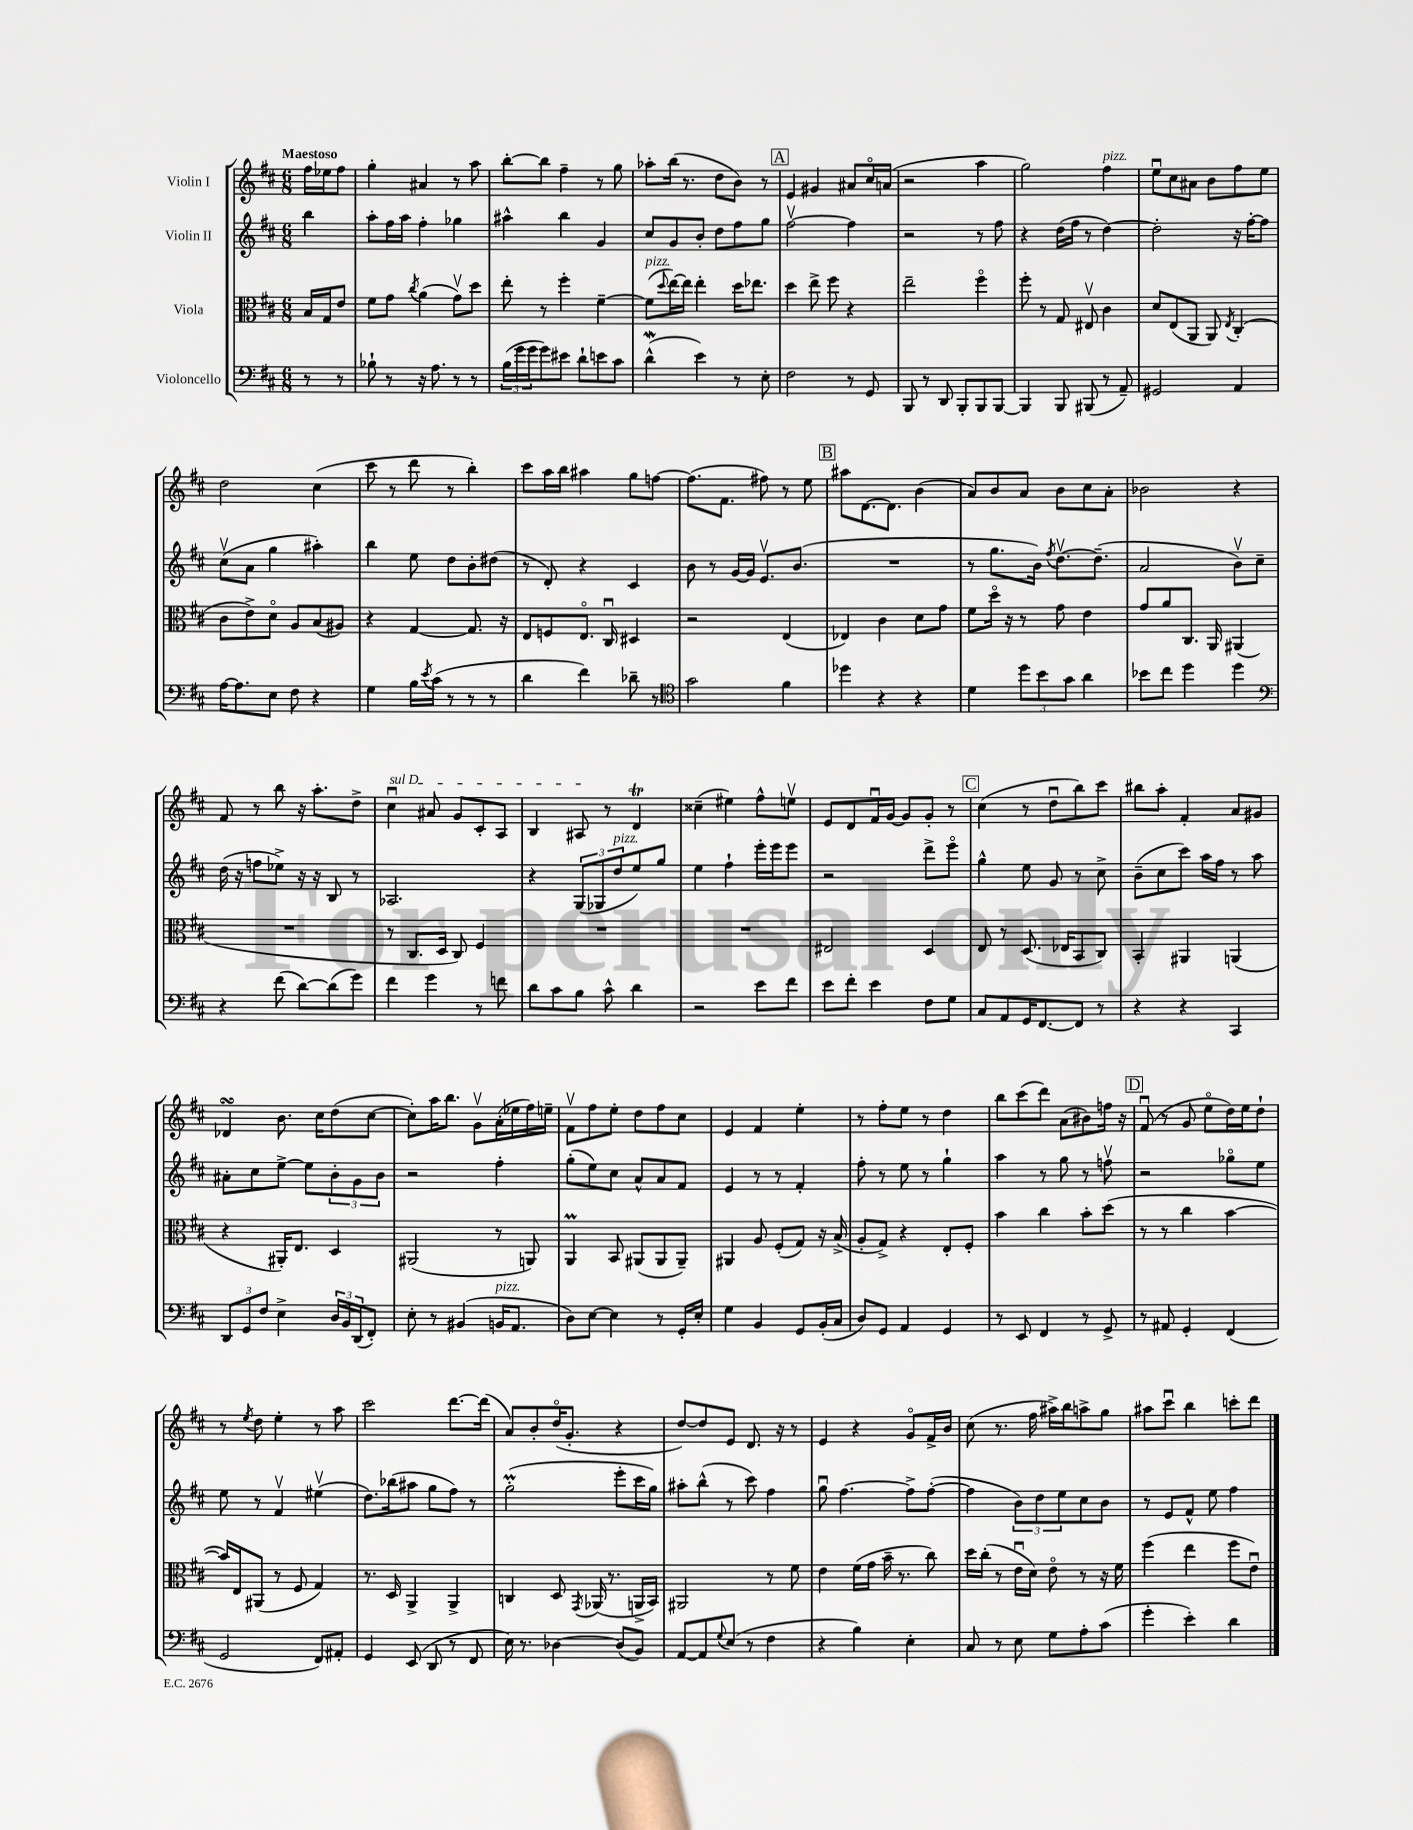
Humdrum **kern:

**kern	**kern	**kern	**kern
*staff4	*staff3	*staff2	*staff1
*clefF4	*clefC3	*clefG2	*clefG2
*k[f#c#]	*k[f#c#]	*k[f#c#]	*k[f#c#]
*M6/8	*M6/8	*M6/8	*M6/8
8r	16B	4bb	16ff#
.	16G	.	16ee-
8r	8e	.	8ff#
=	=	=	=
8B-`	8f#	8aa'	4gg'
8r	8g	16ff#	.
.	.	16aa	.
.	8qcc#	.	.
16r	(4a	4ff#'	4a#
8.A	.	.	.
8r	8gv)	4gg-	8r
8r	8dd	.	8aa
=	=	=	=
(24B	8ee'	4aa#^^	[8bb'
24g	.	.	.
24g	.	.	.
8g)	8r	.	8bb]
8e#	4ff#'	4bb	4ff#~
8d`	.	.	.
8e	[4f#~	4g	8r
8c#	.	.	8gg
=	=	=	=
(4d^^	(8f#]	8cc#	8aa-'
.	8qqdd	.	.
.	[16ee)	8g	(16bb
.	16ee]	.	8.r
4e)	4ee'	8b'	.
.	.	8dd	8dd
8r	16dd	8ff#	8b)
.	8.ee-	.	.
8E'	.	8gg	8r
=	=	=	=
2F#	4dd	[2ff#v	4e
.	8ee^	.	4g#
.	8ff#	.	.
8r	4r	4ff#]	8a#
8GG	.	.	16cc#o
.	.	.	(16a
=	=	=	=
8BBB	2ee~	2r	2r
8r	.	.	.
8DD	.	.	.
8BBB'	.	.	.
8BBB	4ff#o	8r	4aa
[8BBB	.	8ff#	.
=	=	=	=
4BBB]	8ff#'	4r	2gg)
.	8r	.	.
8BBB	8G	(16dd	.
.	.	16ff#	.
(8BBB#	8E#v	8r	.
8r	4c#	[4dd)	4ff#
8AA~)	.	.	.
=	=	=	=
2GG#	8d	2dd']	8eeu
.	(8E	.	8cc#
.	8AA	.	8a#
.	8AA)	.	8b
.	8qE	.	.
4AA	(4C#'	16r	8ff#
.	.	[16ff#'	.
.	.	8ff#]	8ee
=	=	=	=
[16A	8c#	(8cc#v	2dd
8.A]	.	.	.
.	8e^)	8a	.
8E	8do	4gg	.
8F#	8A	.	.
4r	(8B	4aa#')	(4cc#
.	8A#)	.	.
=	=	=	=
4G	4r	4bb	8ccc#
.	.	.	8r
16B	[4G	8ee	8ddd
8qe	.	.	.
(16c#	.	.	.
8r	.	8dd	8r
8r	8.G]	8b'	4bb')
8r	.	(8dd#	.
.	16r	.	.
=	=	=	=
4d	8E	8r	8ccc#
.	8F	8d')	16aa
.	.	.	16bb
4f#)	8.Eo	4r	4aa#
.	16C#u	.	.
8d-~	4D#	4c#	8gg
8r	.	.	[8ff
=	=	=	=
*clefC4	*	*	*
2g	2r	8b	(8.ff]
.	.	8r	.
.	.	.	8.f#
.	.	[16g	.
.	.	16g]	.
.	.	8.ev	8ff#)
4f#	(4E	.	8r
.	.	(8.b	.
.	.	.	8ee
=	=	=	=
4dd-	4E-)	2.r	8aa#
.	.	.	[8.d
4r	4c#	.	.
.	.	.	8.d]
4r	8d	.	(4b
.	8g	.	.
=	=	=	=
4d	8f#	8r	8a)
.	16ddo	8.gg	8b
.	16r	.	.
12dd	8r	.	8a
.	.	16b)	.
12b	.	.	.
.	.	8qff#	.
.	8g	[8.ddv	8b
12g	.	.	.
4a	4e	.	8cc#
.	.	(8.dd~]	.
.	.	.	8a'
=	=	=	=
8b-	8g	2a	2b-
8cc#	8a	.	.
4dd	8.C#	.	.
.	16AA	.	.
4dd	(4AA#	8bv)	4r
.	.	8cc#~	.
=	=	=	=
*clefF4	*	*	*
4r	2.r	(16dd	8f#
.	.	16r	.
.	.	8ff	8r
(8f#	.	8ee-^)	8bb
[8d)	.	16r	16r
.	.	16r	8.aa'
(8d]	.	8B	.
8g)	.	8r	8dd^
=	=	=	=
4f#	8r	2.A-	4cc#u
.	8.C#	.	.
4g	.	.	8a#
.	16D	.	.
.	8C#)	.	8g
8r	4F#	.	8c#'
8f	.	.	8A
=	=	=	=
8d	2.r	4r	4B
8c#	.	.	.
8B	.	(12G	8A#
.	.	12G-	.
8c#^^	.	.	8r
.	.	12dd	.
4d	.	8ee)	4d
.	.	8gg	.
=	=	=	=
2r	2.r	4ee	(4cc##~
.	.	4ff#`	4ee#)
8e	.	16eee'	8ff#^^
.	.	16eee	.
8f#	.	8eee	8eev
=	=	=	=
8e	2E#	2r	8e
8f#'	.	.	8d
4e	.	.	16f#u
.	.	.	[16g
.	.	.	8g]
8F#	4D	8ddd^	8g'
8G	.	8eeeo	8r
=	=	=	=
8C#	8E	4gg^^	(4cc#
8AA	8r	.	.
16GG	(8.D	8ee	8r
[8.FF#	.	.	.
.	.	8g	8ddu
.	16E-	.	.
8FF#]	8BB	8r	8bb)
8r	8C#)	8cc#^	8ccc#
=	=	=	=
4r	4BB'	(8b~	8bb#
.	.	8cc#	8aa'
4r	4AA#	8ccc#)	4f#'
.	.	16aa	.
.	.	16ff#	.
4CC#	(4AA	8r	8a
.	.	8aa	8g#
=	=	=	=
12DD	4r	8a#'	4d-
12GG	.	.	.
.	.	8cc#	.
12F#	.	.	.
4E^	16AA#')	[8ee^	8.b
.	8.E	.	.
.	.	8ee]	.
.	.	.	16cc#
24D	4D	12b'	(8dd
24BB	.	.	.
(24DD	.	12g	.
8FF#')	.	.	[8cc#
.	.	12b	.
=	=	=	=
8E'	(2AA#	2r	8cc#'])
8r	.	.	16aa
.	.	.	8.bb
(4BB#	.	.	.
.	.	.	8gv
16BB	8r	4ff#'	(16a'
8.AA	.	.	16ee-
.	8AA)	.	16ff#)
.	.	.	16ee~
=	=	=	=
8D)	4AA	(8gg'	8f#v
[8E	.	8ee)	8ff#
4E]	8BB	8cc#	8ee'
.	(8AA#	8a^^	8dd
8r	8AA#	8a	8ff#
16GG'	8AA#~)	8f#	8cc#
16E'	.	.	.
=	=	=	=
4G	4AA#	4e	4e
4BB	8A	8r	4f#
.	(8F#'	8r	.
8GG	8G)	4f#'	4ee'
(16BB'	16r	.	.
16C#	(16B^	.	.
=	=	=	=
8D)	8A'	8ff#'	8r
8GG	8G^)	8r	8ff#'
4AA	4r	8ee	8ee
.	.	8r	8r
4GG	8E'	4gg`	4dd
.	8F#'	.	.
=	=	=	=
8r	4b	4aa	8bb
8EE	.	.	(8ccc#
4FF#	4cc#	8r	8ddd)
.	.	8gg	(8a
8r	8b'	8r	8b#)
8GG^	(8dd	8ffv	16ff
.	.	.	16r
=	=	=	=
8r	8r	2r	(8f#u
8AA#	8r	.	8r
4GG'	4cc#	.	8g
.	.	.	8eeo
(4FF#	[4b	8gg-o	16dd)
.	.	.	16ee
.	.	8ee	8dd`
=	=	=	=
2GG	16b])	8ee	8r
.	16E	.	.
.	.	.	8qee
.	(8AA#	8r	8dd
.	8r	4f#v	4ee'
.	8F#	.	.
8FF#)	4G)	(4ee#v	8r
8AA#'	.	.	8aa
=	=	=	=
4GG	8.r	8.dd)	2ccc#
.	16D	(16bb-	.
(8EE	4AA^	8aa#	.
8DD	.	8gg	.
8r	4AA^	8ff#)	[8.ddd
8FF#	.	8r	.
.	.	.	(16ddd]
=	=	=	=
16E)	4C	(2gg'	8a)
8.r	.	.	.
.	.	.	8b'
[4D-	8D	.	(16ddo
.	.	.	8.g'
.	8qGG	.	.
.	(16AA-	.	.
.	8.r	.	.
(8D-]	.	8eee'	4r
8BB)	16AA^	16ccc#	.
.	16BB)	16gg)	.
=	=	=	=
[8AA	2AA#	8aa#'	[8dd)
8AA]	.	(8bb^^	8dd]
8qqG	.	.	.
(8E	.	8r	8e
8r	.	8ccc#)	8.d
4F#	8r	4ff#	.
.	.	.	16r
.	8f#	.	8r
=	=	=	=
4r	4e	8ggu	4e
.	.	[4.ff#	.
4B)	(16f#	.	4r
.	16g	.	.
.	16b~	.	.
.	8.r	.	.
4E'	.	8ff#^]	8go
.	8cc#)	([8ff#'	16f#^
.	.	.	16b
=	=	=	=
8C#	16dd	4ff#]	(8cc#
.	(16cc#'	.	.
8r	8r	.	8.r
8E	16eu	12b)	.
.	16d)	.	16ff#
.	.	12dd	.
8G	8eo	.	16aa#^)
.	.	12ee	.
.	.	.	16bb
8A'	8r	8cc#	8aa^
(8c#	16r	8b	8gg
.	16f#	.	.
=	=	=	=
4g'	(4ff#	8r	8aa#
.	.	8e	8ccc#u
4e')	4ee	8f#^^	4bb
.	.	8ee	.
4d	8ff#	4ff#	8ccc'
.	8eu)	.	8ddd
==	==	==	==
*-	*-	*-	*-
